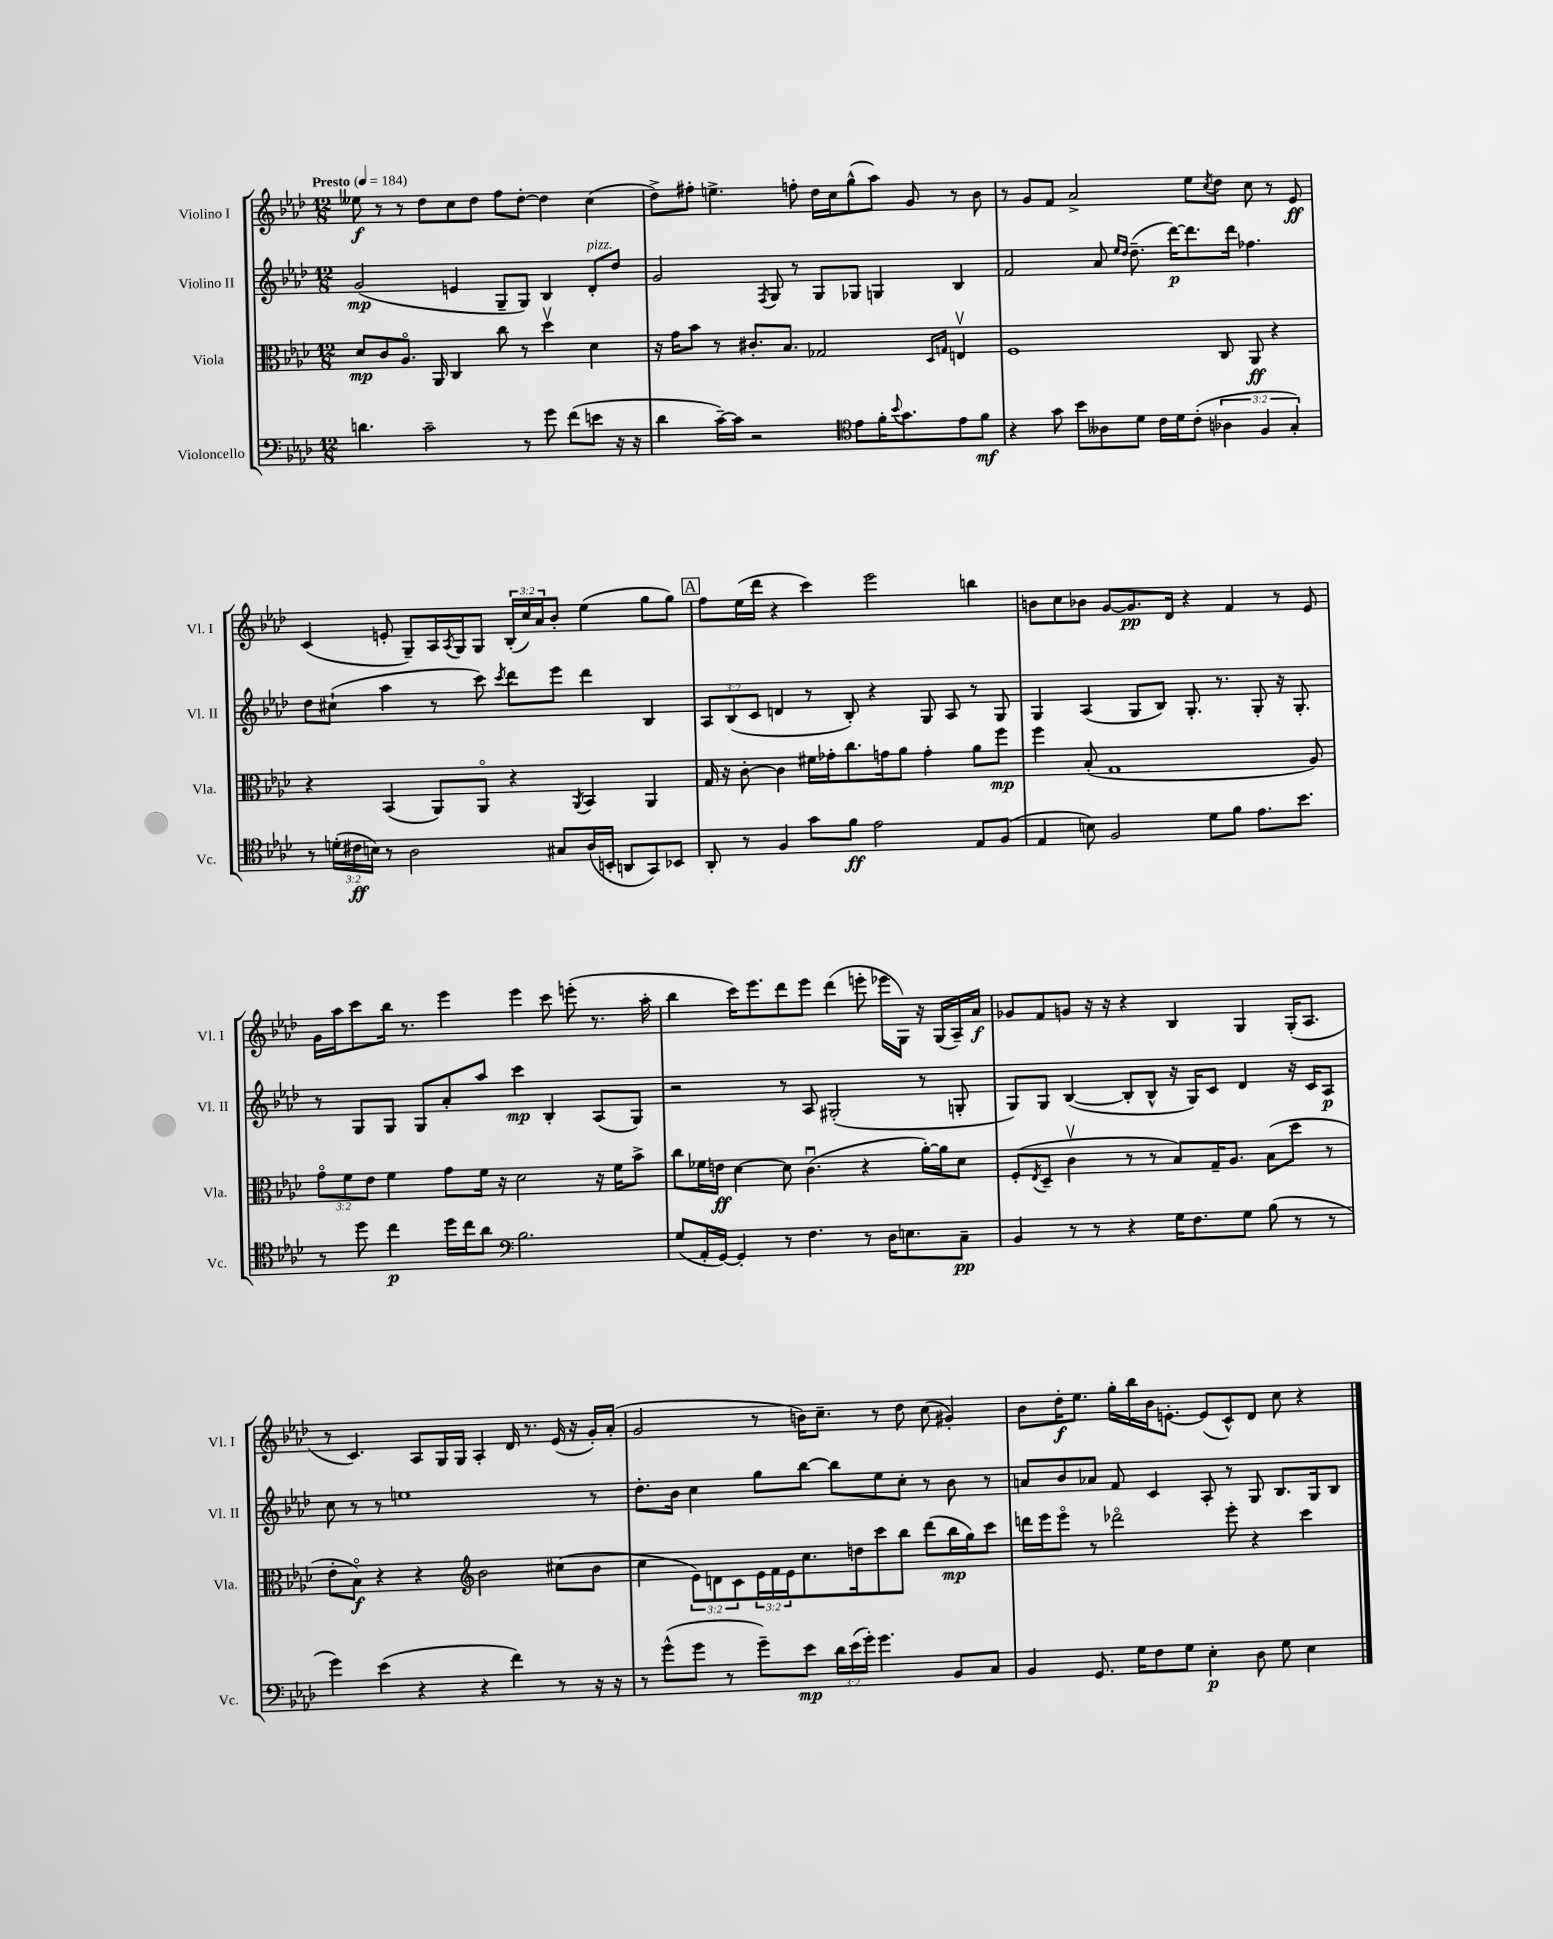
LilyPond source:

<<
\new StaffGroup <<
\new Staff = "s0" \with { instrumentName = "Violino I" shortInstrumentName = "Vl. I" } {
    \clef treble \key aes \major \numericTimeSignature \time 12/8 \override Staff.TupletNumber.text = #tuplet-number::calc-fraction-text \tempo "Presto" 4 = 184
    eeses''8\f r8 r8 des''8 c''8 des''8 f''8 des''8~-. des''4 c''4( |
    des''8->) fis''8-. e''4.-> f''8-. des''16 c''16 g''8-^( aes''8) g'8 r8 bes'8 |
    r8 g'8 f'8 aes'2-> ees''8 \acciaccatura { c''8 } des''8 c''8 r8 ees'8\ff |
    c'4( e'8-. g8--) aes16 \acciaccatura { aes8 } g16 g8 \tuplet 3/2 { bes16-.( c''16) aes'16 } bes'8-. ees''4( g''8 g''8) |
    \mark \markup { \box "A" } f''8 ees''16( des'''16 r4 c'''4) ees'''2 b''4 |
    b'8 c''8 bes'8 g'8~ g'8.\pp des'16 r4 f'4 r8 ees'8 |
    g'16 aes''16 c'''8 bes''16 r8. ees'''4 ees'''4 c'''8 e'''8-.( r8. aes''16-. |
    bes''4 c'''16) ees'''8. des'''8 ees'''8 des'''4( e'''8-. ees'''16 g16) r16 g16( aes16--) aes'16\f |
    ges'8 f'8 g'8 r16 r16 r4 bes4 g4 g16-.( aes8. |
    r8 c'4.) aes8 g16 g16 aes4-. des'16 r8. ees'16( r16 g'16-.) aes'16-.( |
    g'2 r8 b'16) c''8.-- r8 des''8 c''8( gis'4-.) |
    bes'8 des''16-.\f ees''8. g''16-. bes''16 bes'16 e'8.~-. e'8( c'8-^) des'8 c''8 r4 \bar "|." |
}
\new Staff = "s1" \with { instrumentName = "Violino II" shortInstrumentName = "Vl. II" } {
    \clef treble \key aes \major \numericTimeSignature \time 12/8 \override Staff.TupletNumber.text = #tuplet-number::calc-fraction-text
    g'2\mp( e'4 g8-- g8) bes4 des'8-.^\markup { \italic "pizz." } des''8 |
    g'2 \acciaccatura { f8 } g8 r8 g8 ges8 g4 bes4 |
    f'2 aes'8 \grace { ees''16 des''16 } des''8.--( des'''16~\p) des'''8. des'''16 fes''4. |
    des''8 cis''8-!( aes''4 r8 c'''8) \acciaccatura { c'''8 } des'''8 ees'''8 des'''4 bes4 |
    \mark \markup { \box "A" } \tuplet 3/2 { aes8 bes8( c'8 } d'4 r8 bes8-.) r4 g8 aes8 r8 g8 |
    g4 aes4( g8 bes8) g8.-. r8. g8-. r16 g8.-. |
    r8 g8 g8 g8 aes'8-. aes''8 c'''4\mp bes4-. aes8( g8) |
    r2 r8 aes8 gis2-.( r8 g8-. |
    g8) g8 bes4~( bes8-. bes8-^ r16 g16) c'8 des'4 r16 c'16 aes8\p |
    c''8 r8 r8 e''1 r8 |
    des''8.-. bes'16 c''4 g''8 bes''8~ bes''8 ees''8 c''8-. r8 bes'8 r8 |
    a'8 bes'8 aes'8 f'8 c'4 aes8-. r8 g8 bes8. g16 bes8 \bar "|." |
}
\new Staff = "s2" \with { instrumentName = "Viola" shortInstrumentName = "Vla." } {
    \clef alto \key aes \major \numericTimeSignature \time 12/8 \override Staff.TupletNumber.text = #tuplet-number::calc-fraction-text
    des'8\mp c'8 aes8.\flageolet aes,16 c4 c''8 r8 des''4\upbow des'4 |
    r16 g'16 bes'8 r8 cis'8.-. bes8. ges2 \grace { des16 g16 } e4\upbow |
    f1 c8 aes,8\ff r4 |
    r4 bes,4( aes,8) aes,8\flageolet r4 \acciaccatura { aes,8 } bes,4 aes,4 |
    \mark \markup { \box "A" } g16 r16 c'8~-. c'4 fis'16 ges'16-. c''8. g'16 aes'8 g'4-. aes'8 f''8\mp |
    f''4 bes8-.( g1 aes8) |
    \tuplet 3/2 { g'8\flageolet f'8 ees'8 } f'4 g'8 f'16 r16 des'2 r16 f'16 bes'8-> |
    c''8 fes'16 e'16\ff des'4~ des'8 c'4.\downbow( r4 aes'16~-.) aes'16 des'8 |
    f8-.( \acciaccatura { ees8 } des8-- c'4\upbow r8 r8 bes8) g16-- aes8. bes8( des''8 r8 |
    ees'8-. bes8\flageolet\f) r4 r4 \clef treble bes'2 cis''8( bes'8 |
    c''4 \tuplet 3/2 { ees'8) d'8 c'8 } \tuplet 3/2 { ees'16 f'16 ees'16 } c''8. d''16 c'''8 bes''8 des'''8( bes''16\mp g''16) c'''8 |
    d'''16 ees'''16 ees'''8\flageolet r8 des'''2\flageolet ees'''8-. r4 c'''4 \bar "|." |
}
\new Staff = "s3" \with { instrumentName = "Violoncello" shortInstrumentName = "Vc." } {
    \clef bass \key aes \major \numericTimeSignature \time 12/8 \override Staff.TupletNumber.text = #tuplet-number::calc-fraction-text
    d'4. c'2-- r8 g'8 f'8( e'8 r16 r16 |
    des'4 c'16~--) c'16 r2 \clef tenor ees'8 f'16-. \appoggiatura { bes'8 } g'8. ees'8 f'8\mf |
    r4 g'8 bes'8 aeses8 des'8 c'16 des'16 c'8-.( \tuplet 3/2 { aes4 f4 g4-.) } |
    r8 \tuplet 3/2 { d'16-.( cis'16\ff b16) } r8 aes2 gis8 aes16( b,16-. a,8 g,8) bes,8 |
    \mark \markup { \box "A" } aes,8-. r8 f4 g'8 f'8\ff ees'2 ees8 f8( |
    ees4 b8) f2 des'8 f'8 ees'8. bes'8. |
    r8 des''8 c''4\p des''16 c''16 aes'8 \clef bass bes2. |
    g8( aes,16-. g,16~) g,4-. r8 f4. r8 des16 e8. c8--\pp |
    bes,4 r8 r8 r4 g16 f8. g8 bes8( r8 r8 |
    g'4) ees'4( r4 r4 f'4) r8 r16 r16 |
    r8 g'8-^( g'8 r8 g'8--) ees'8\mp \tuplet 3/2 { des'16 ees'16( g'16-.) } g'4. bes,8 c8 |
    bes,4 g,8. g16 f8 g8 ees4-.\p des8 g8 ees4 \bar "|." |
}
>>
>>
\layout { \context { \Score \remove "Bar_number_engraver" } }
